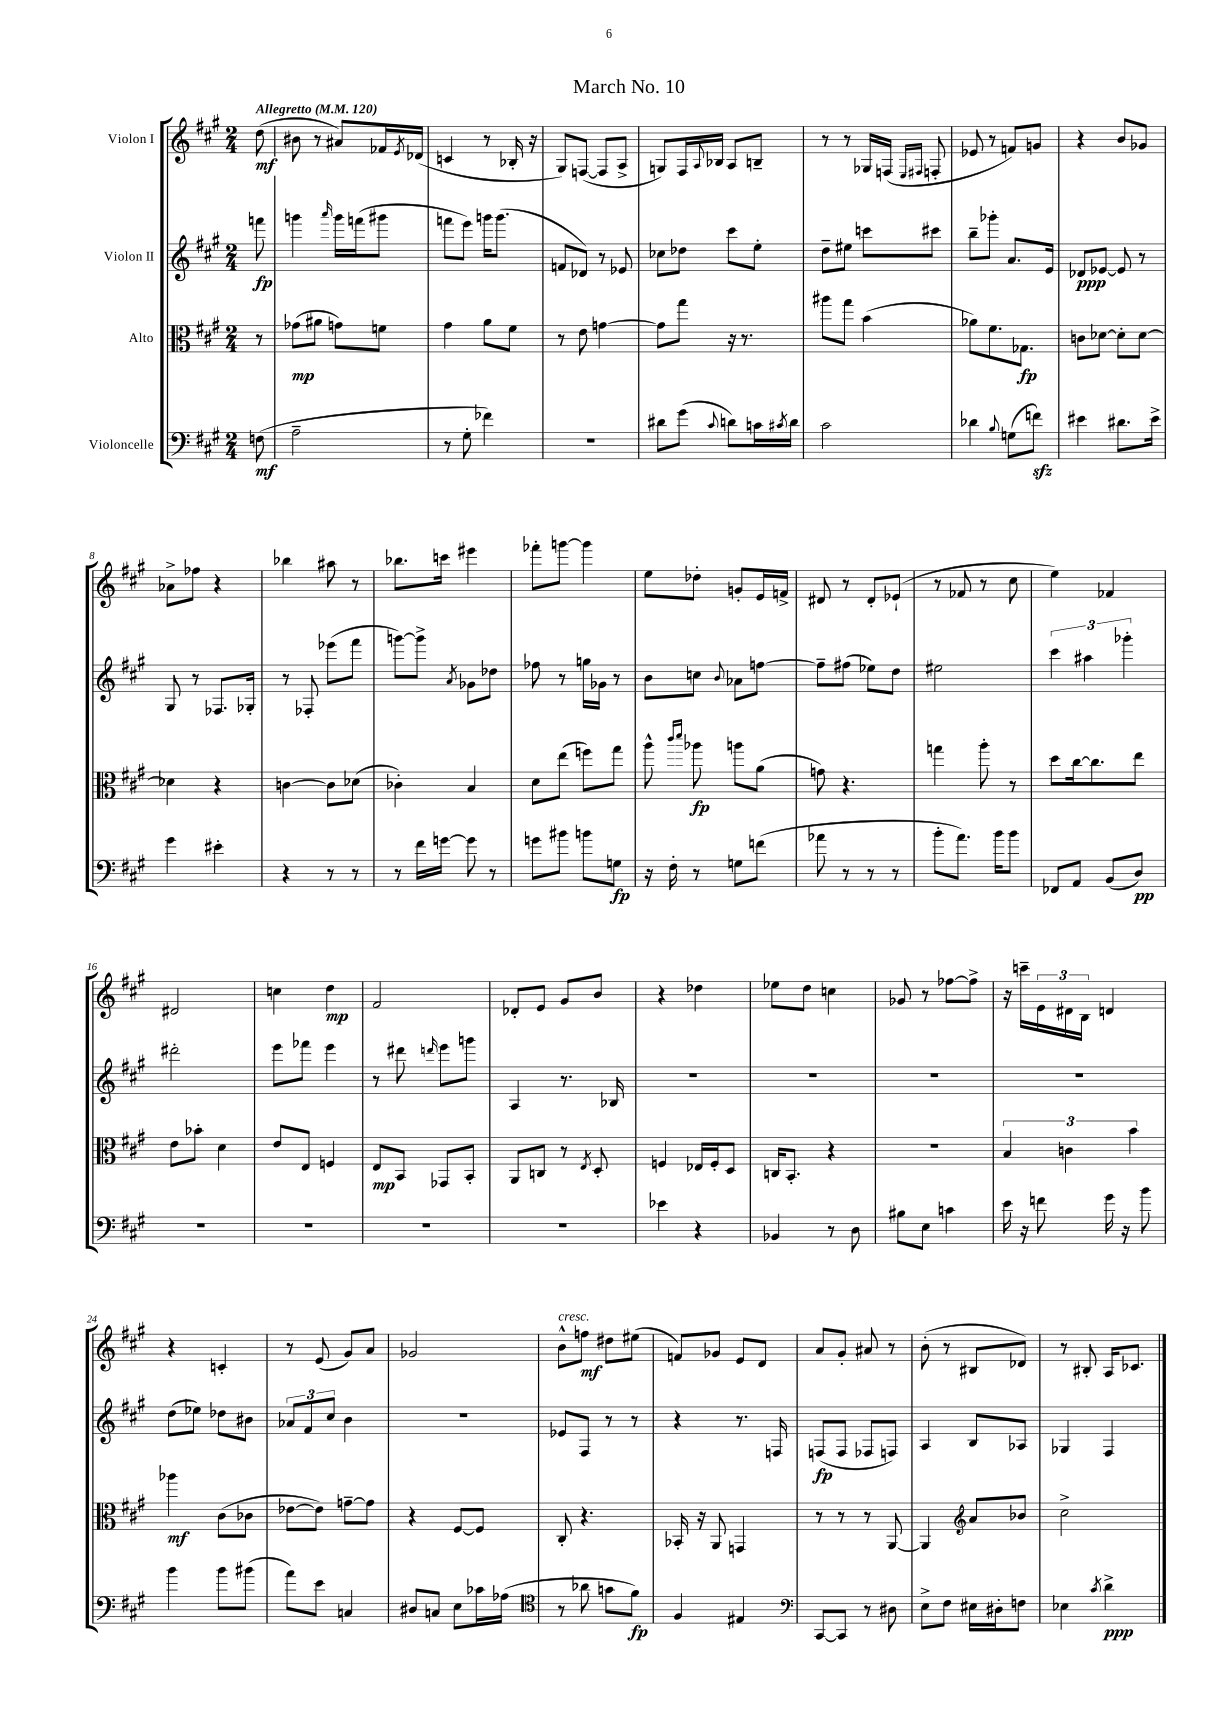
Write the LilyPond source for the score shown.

\header { title = "March No. 10" }
<<
\new StaffGroup <<
\new Staff = "s0" \with { instrumentName = "Violon I" } {
    \clef treble \key a \major \numericTimeSignature \time 2/4 \partial 8 \tempo "Allegretto" 4 = 120
    d''8\mf( |
    bis'8 r8 ais'8) fes'16 \acciaccatura { e'8 } des'16( |
    c'4 r8 bes16-. r16 |
    gis8) f8~( f8 a8-> |
    g8) fis16 \appoggiatura { a8 } bes16 a8 b8-- |
    r8 r8 ges16 f16( \grace { e16 fis16 } f8-. |
    ees'8 r8 f'8) g'8 |
    r4 b'8 ges'8 |
    aes'8-> fes''8 r4 |
    bes''4 ais''8 r8 |
    bes''8. c'''16 eis'''4 |
    fes'''8-. g'''8~ g'''4 |
    e''8 des''8-. g'8-. e'16 f'16-> |
    dis'8 r8 dis'8-. ees'8-!( |
    r8 fes'8 r8 cis''8 |
    e''4) fes'4 |
    dis'2 |
    c''4 d''4\mp |
    fis'2 |
    des'8-. e'8 gis'8 b'8 |
    r4 des''4 |
    ees''8 d''8 c''4 |
    ges'8 r8 fes''8~ fes''8-> |
    r16 c'''16-- \tuplet 3/2 { e'16 dis'16 b16 } d'4 |
    r4 c'4-. |
    r8 e'8( gis'8) a'8 |
    ges'2 |
    b'8-^^\markup { \italic "cresc." } f''8\mf dis''8 eis''8( |
    f'8) ges'8 e'8 d'8 |
    a'8 gis'8-. ais'8 r8 |
    b'8-.( r8 bis8 des'8) |
    r8 bis8-. a16 ces'8. \bar "|." |
}
\new Staff = "s1" \with { instrumentName = "Violon II" } {
    \clef treble \key a \major \numericTimeSignature \time 2/4 \partial 8
    f'''8\fp |
    g'''4 \grace { a'''16 } g'''16 f'''16( gis'''8 |
    f'''8 e'''8) g'''16 g'''8.( |
    f'8 des'8) r8 ees'8 |
    ces''8 des''8 cis'''8 e''8-. |
    d''8-- eis''8 c'''8 cis'''8 |
    b''8-- ges'''8-. a'8. e'16 |
    des'8\ppp ees'8~ ees'8 r8 |
    gis8 r8 fes8. ges16-. |
    r8 fes8-. ees'''8( fis'''8 |
    g'''8~) g'''8-> \acciaccatura { a'8 } ges'8 des''8 |
    fes''8 r8 g''16 ges'16 r8 |
    b'8 c''8 \appoggiatura { b'8 } aes'8 f''8~ |
    f''8-- fis''8( ees''8) d''8 |
    eis''2 |
    \tuplet 3/2 { cis'''4 ais''4 ges'''4-. } |
    dis'''2-. |
    e'''8 fes'''8 e'''4 |
    r8 dis'''8 \grace { d'''16 } e'''8 g'''8 |
    a4 r8. bes16 |
    R2 |
    R2 |
    R2 |
    R2 |
    d''8( ees''8) des''8 bis'8 |
    \tuplet 3/2 { aes'8 fis'8 cis''8 } b'4 |
    R2 |
    ees'8 fis8 r8 r8 |
    r4 r8. f16 |
    f8\fp( f8 fes8 f8) |
    a4 b8 aes8 |
    ges4 fis4 \bar "|." |
}
\new Staff = "s2" \with { instrumentName = "Alto" } {
    \clef alto \key a \major \numericTimeSignature \time 2/4 \partial 8
    r8 |
    ges'8\mp( ais'8 g'8) f'8 |
    gis'4 a'8 fis'8 |
    r8 e'8 g'4~ |
    g'8 gis''8 r16 r8. |
    ais''8 gis''8 b'4( |
    aes'8) fis'8. ges8.\fp |
    c'8 des'8~ des'8-. des'8~ |
    des'4 r4 |
    c'4~ c'8 des'8( |
    ces'4-.) b4 |
    d'8 e''8( f''8) gis''8 |
    a''8-^ \grace { cis'''16 d'''16 } aes''8\fp a''8 a'8( |
    g'8) r4. |
    g''4 a''8-. r8 |
    d''8 cis''16~ cis''8. e''8 |
    e'8 bes'8-. d'4 |
    e'8 e8 f4 |
    e8\mp b,8 ges,8 b,8-. |
    a,8 c8 r8 \acciaccatura { e8 } d8-. |
    f4 ees16 f16-. d8 |
    c16 b,8.-. r4 |
    R2 |
    \tuplet 3/2 { b4 c'4 b'4 } |
    aes''4\mf cis'8( ces'8 |
    ees'8~ ees'8) g'8~-- g'8 |
    r4 fis8~ fis8 |
    cis8-. r4. |
    bes,16-. r16 a,8 g,4 |
    r8 r8 r8 a,8~ |
    a,4 \clef treble a'8 bes'8 |
    cis''2-> \bar "|." |
}
\new Staff = "s3" \with { instrumentName = "Violoncelle" } {
    \clef bass \key a \major \numericTimeSignature \time 2/4 \partial 8
    f8\mf( |
    a2-- |
    r8 gis8-. fes'4) |
    r2 |
    dis'8 gis'8( \appoggiatura { cis'8 } d'8) c'16 \acciaccatura { cis'8 } d'16 |
    cis'2 |
    des'4 \appoggiatura { b8 } g8( f'8\sfz) |
    eis'4 dis'8. eis'16-> |
    gis'4 eis'4-. |
    r4 r8 r8 |
    r8 fis'16 g'16~ g'8 r8 |
    g'8 bis'8 b'8 g8\fp |
    r16 fis16-. r8 g8 f'8( |
    aes'8 r8 r8 r8 |
    b'8-. a'8.) b'16 b'8 |
    fes,8 a,8 b,8( d8\pp) |
    R2 |
    R2 |
    R2 |
    R2 |
    ees'4 r4 |
    bes,4 r8 d8 |
    bis8 e8 c'4 |
    e'16 r16 f'8 gis'16 r16 b'8 |
    b'4 b'8 bis'8( |
    a'8) e'8 c4 |
    dis8 c8 e8 ces'16 aes16( |
    \clef tenor r8 aes'8 g'8 fis'8\fp) |
    fis4 eis4 |
    \clef bass cis,8~ cis,8 r8 dis8 |
    e8-> fis8 eis16 dis16-. f8 |
    ees4 \acciaccatura { cis'8 } d'4->\ppp \bar "|." |
}
>>
>>
